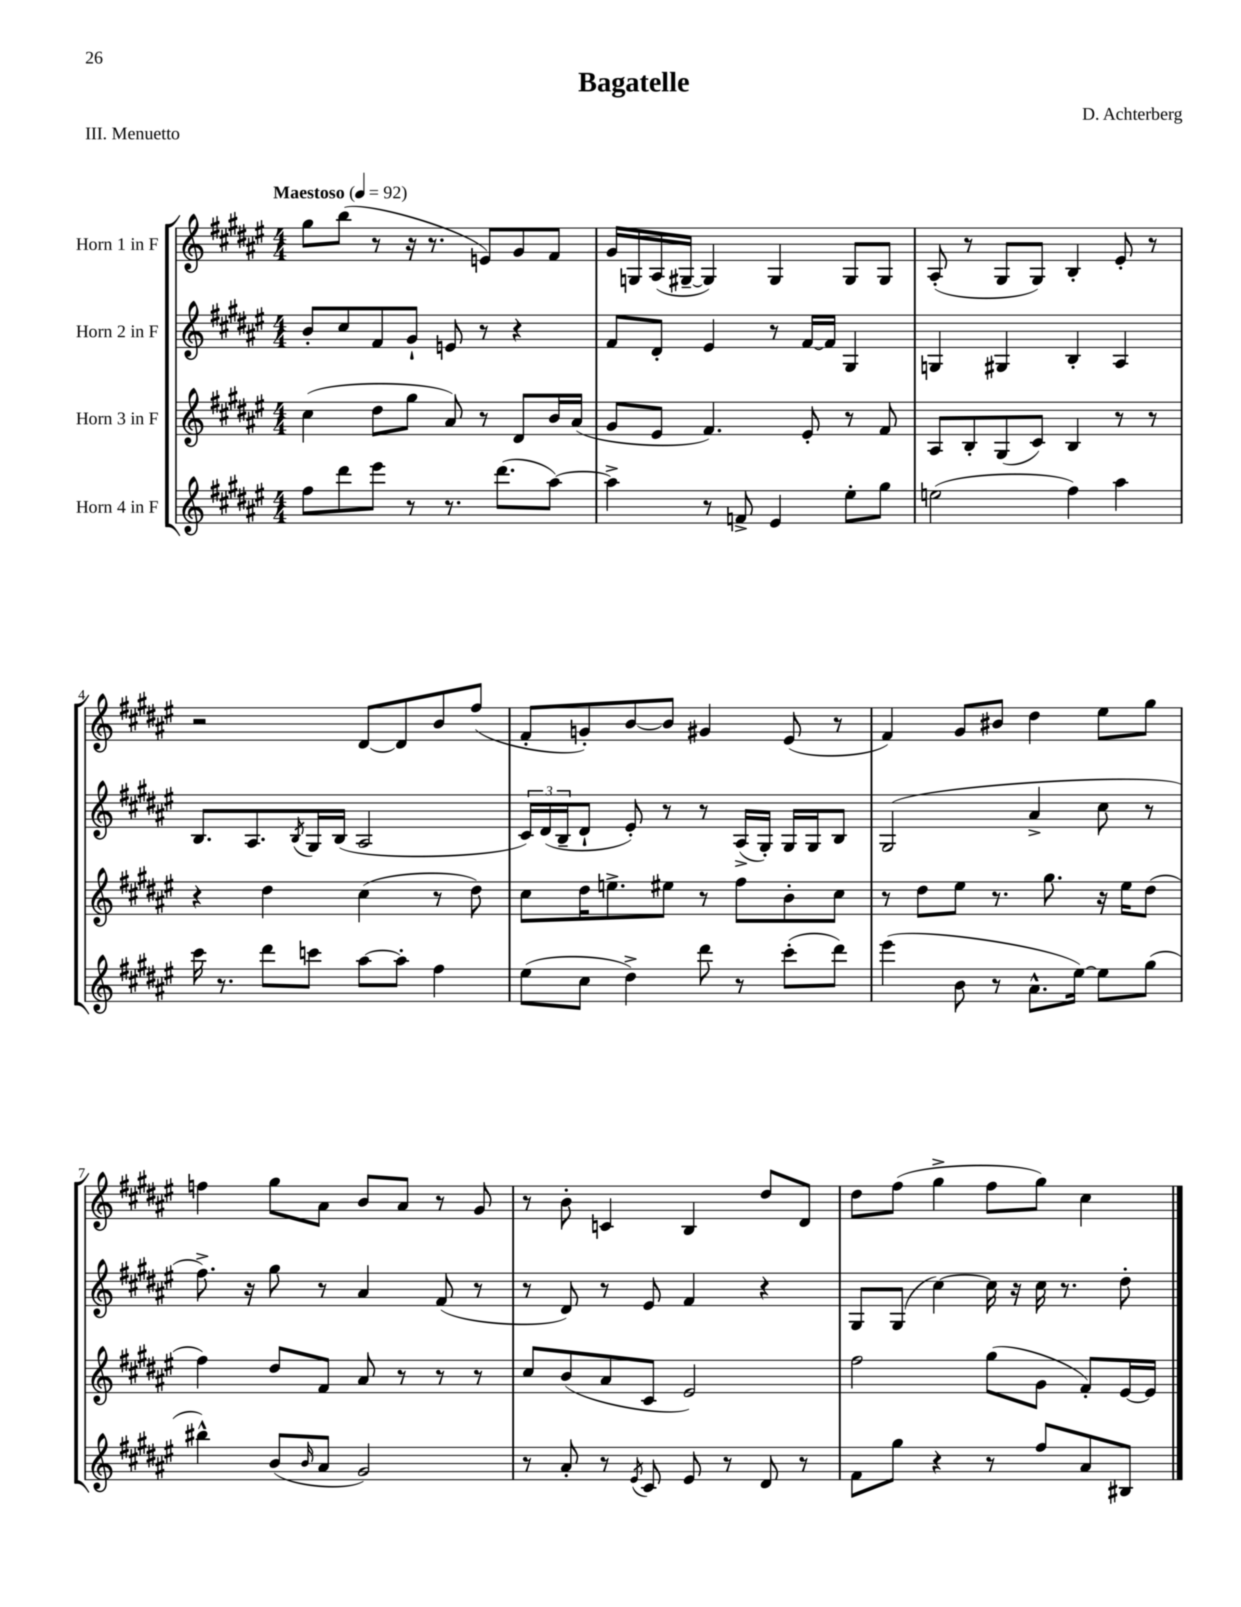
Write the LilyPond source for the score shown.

\header { title = "Bagatelle" composer = "D. Achterberg" piece = "III. Menuetto" }
<<
\new StaffGroup <<
\new Staff = "s0" \with { instrumentName = "Horn 1 in F" } {
    \clef treble \key fis \major \numericTimeSignature \time 4/4 \tempo "Maestoso" 4 = 92
    gis''8 b''8( r8 r16 r8. e'8) gis'8 fis'8 |
    gis'16 g16 ais16( gis16~-- gis4) gis4 gis8 gis8 |
    ais8-.( r8 gis8 gis8) b4-. eis'8-. r8 |
    r2 dis'8~ dis'8 b'8 fis''8( |
    fis'8-. g'8-.) b'8~ b'8 gis'4 eis'8( r8 |
    fis'4) gis'8 bis'8 dis''4 eis''8 gis''8 |
    f''4 gis''8 ais'8 b'8 ais'8 r8 gis'8 |
    r8 b'8-. c'4 b4 dis''8 dis'8 |
    dis''8 fis''8( gis''4-> fis''8 gis''8) cis''4 \bar "|." |
}
\new Staff = "s1" \with { instrumentName = "Horn 2 in F" } {
    \clef treble \key fis \major \numericTimeSignature \time 4/4
    b'8-. cis''8 fis'8 gis'8-! e'8 r8 r4 |
    fis'8 dis'8-. eis'4 r8 fis'16~ fis'16 gis4 |
    g4 gis4 b4-. ais4 |
    b8. ais8. \acciaccatura { b8 } gis16 b16( ais2 |
    \tuplet 3/2 { cis'16) dis'16( b16-- } dis'8-! eis'8-.) r8 r8 ais16->( gis16-.) gis16 gis16 b8 |
    gis2( ais'4-> cis''8 r8 |
    fis''8.->) r16 gis''8 r8 ais'4 fis'8( r8 |
    r8 dis'8) r8 eis'8 fis'4 r4 |
    gis8 gis8( cis''4~) cis''16 r16 cis''16 r8. dis''8-. \bar "|." |
}
\new Staff = "s2" \with { instrumentName = "Horn 3 in F" } {
    \clef treble \key fis \major \numericTimeSignature \time 4/4
    cis''4( dis''8 gis''8 ais'8) r8 dis'8 b'16 ais'16( |
    gis'8 eis'8 fis'4.) eis'8-. r8 fis'8 |
    ais8 b8-. gis8( cis'8) b4 r8 r8 |
    r4 dis''4 cis''4( r8 dis''8) |
    cis''8 dis''16 e''8.-> eis''8 r8 fis''8 b'8-. cis''8 |
    r8 dis''8 eis''8 r8. gis''8. r16 eis''16 dis''8( |
    fis''4) dis''8 fis'8 ais'8 r8 r8 r8 |
    cis''8 b'8( ais'8 cis'8 eis'2) |
    fis''2 gis''8( gis'8 fis'8-.) eis'16~ eis'16 \bar "|." |
}
\new Staff = "s3" \with { instrumentName = "Horn 4 in F" } {
    \clef treble \key fis \major \numericTimeSignature \time 4/4
    fis''8 dis'''8 eis'''8 r8 r8. dis'''8.( ais''8~) |
    ais''4-> r8 f'8-> eis'4 eis''8-. gis''8 |
    e''2( fis''4) ais''4 |
    cis'''16 r8. dis'''8 c'''8 ais''8~ ais''8-. fis''4 |
    eis''8( cis''8 dis''4->) dis'''8 r8 cis'''8-.( dis'''8) |
    eis'''4( b'8 r8 ais'8.-^ eis''16~) eis''8 gis''8( |
    bis''4-^) b'8( \grace { b'16 } ais'8 gis'2) |
    r8 ais'8-. r8 \acciaccatura { eis'8 } cis'8 eis'8 r8 dis'8 r8 |
    fis'8 gis''8 r4 r8 fis''8 ais'8 bis8 \bar "|." |
}
>>
>>
